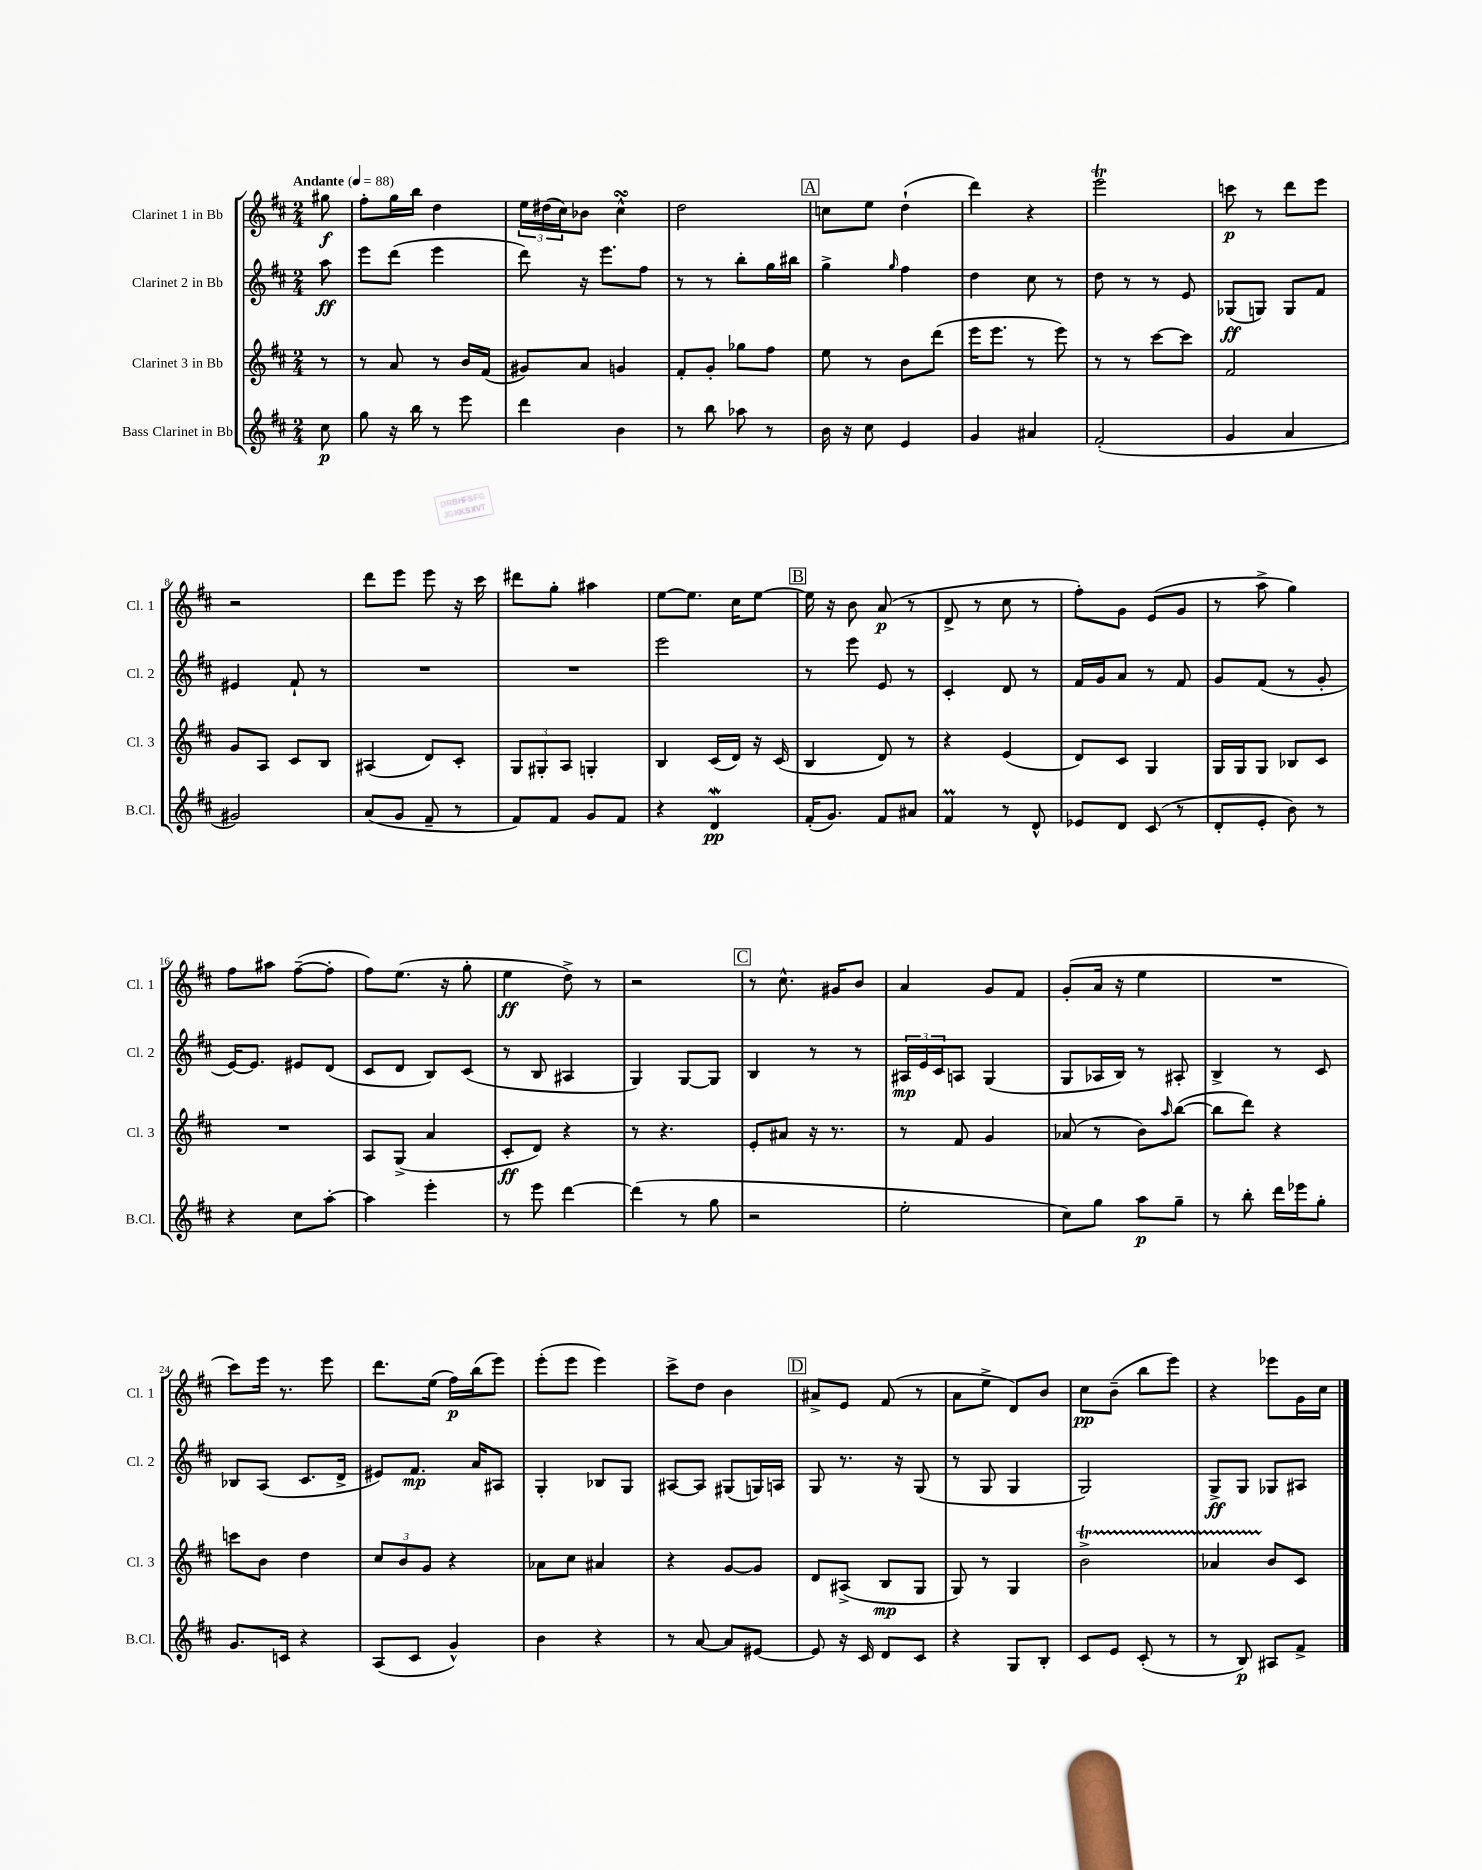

**kern	**kern	**kern	**kern
*staff4	*staff3	*staff2	*staff1
*clefG2	*clefG2	*clefG2	*clefG2
*k[f#c#]	*k[f#c#]	*k[f#c#]	*k[f#c#]
*M2/4	*M2/4	*M2/4	*M2/4
*MM88	*MM88	*MM88	*MM88
8cc#	8r	8aa	8gg#
=	=	=	=
8gg	8r	8eee	8ff#'
16r	8a	(8ddd	16gg
16bb	.	.	16bb
8r	8r	4eee	4dd
8eee	16b	.	.
.	(16f#	.	.
=	=	=	=
4ddd	8g#)	8ddd)	24ee
.	.	.	(24dd#
.	.	.	24cc#)
.	8a	16r	8b-
.	.	8.eee	.
4b	4g	.	4cc#^^
.	.	8ff#	.
=	=	=	=
8r	8f#'	8r	2dd
8bb	8g'	8r	.
8aa-	8gg-	8bb'	.
8r	8ff#	16gg	.
.	.	16bb#	.
=	=	=	=
16b	8ee	4gg^	8cc
16r	.	.	.
8cc#	8r	.	8ee
.	.	16qqgg	.
4e	8b	4ff#	(4dd`
.	(8ddd	.	.
=	=	=	=
4g	16eee	4dd	4ddd)
.	8.eee	.	.
4a#	8r	8cc#	4r
.	8eee)	8r	.
=	=	=	=
(2f#'	8r	8dd	2eee
.	8r	8r	.
.	[8ccc#	8r	.
.	8ccc#]	8e	.
=	=	=	=
4g	2f#	(8G-	8ccc
.	.	8G)	8r
4a	.	8G	8ddd
.	.	8f#	8eee
=	=	=	=
2g#)	8g	4e#	2r
.	8A	.	.
.	8c#	8f#`	.
.	8B	8r	.
=	=	=	=
(8a	(4A#	2r	8ddd
8g	.	.	8eee
8f#~	8d)	.	8eee
8r	8c#'	.	16r
.	.	.	16ccc#
=	=	=	=
8f#)	12G	2r	8ddd#
.	12G#'	.	.
8f#	.	.	8gg'
.	12A	.	.
8g	4G'	.	4aa#
8f#	.	.	.
=	=	=	=
4r	4B	2eee	[8ee
.	.	.	8.ee]
4d	(16c#	.	.
.	16d)	.	16cc#
.	16r	.	[8ee
.	(16c#	.	.
=	=	=	=
(16f#'	4B	8r	16ee]
8.g)	.	.	16r
.	.	8eee	8b
8f#	8d)	8e	(8a
8a#	8r	8r	8r
=	=	=	=
4f#	4r	4c#'	8d^
.	.	.	8r
8r	(4e	8d	8cc#
8d^^	.	8r	8r
=	=	=	=
8e-	8d)	16f#	8ff#')
.	.	16g	.
8d	8c#	8a	8g
(8c#	4G	8r	(8e
8r	.	8f#	8g
=	=	=	=
8d'	16G	8g	8r
.	16G	.	.
8e'	8G	(8f#	8aa^
8b)	8B-	8r	4gg)
8r	8c#	8g'	.
=	=	=	=
4r	2r	[16e)	8ff#
.	.	8.e]	.
.	.	.	8aa#
8cc#	.	8e#	([8ff#~
[8aa'	.	(8d	8ff#']
=	=	=	=
4aa]	8A	8c#	8ff#)
.	(8G^	8d	(8.ee
4eee'	4a	8B)	.
.	.	.	16r
.	.	(8c#	8gg'
=	=	=	=
8r	8c#'	8r	4ee
8eee	8d)	8B	.
[4ddd	4r	4A#	8dd^)
.	.	.	8r
=	=	=	=
(4ddd]	8r	4G)	2r
.	4.r	.	.
8r	.	[8G	.
8gg	.	8G]	.
=	=	=	=
2r	8e'	4B	8r
.	8a#	.	8.cc#^^
.	16r	8r	.
.	8.r	.	16g#
.	.	8r	8b
=	=	=	=
2ee'	8r	24A#	4a
.	.	24e	.
.	.	24c#	.
.	8f#	8A	.
.	4g	(4G	8g
.	.	.	8f#
=	=	=	=
8cc#)	(8a-	8G	(8g'
8gg	8r	16A-	16a
.	.	16B)	16r
8aa	8b)	8r	4ee
.	16qqaa	.	.
8gg~	([8bb	8A#'	.
=	=	=	=
8r	8bb]	4B^	2r
8bb'	8ddd)	.	.
16ddd	4r	8r	.
16eee-	.	.	.
8gg'	.	8c#	.
=	=	=	=
8.g	8ccc	8B-	8ccc#)
.	8b	(8A	16eee
16c	.	.	8.r
4r	4dd	8.c#	.
.	.	.	8eee
.	.	16d^	.
=	=	=	=
(8A	12cc#	8e#)	8.ddd
.	12b	.	.
8c#	.	8.f#	.
.	12g	.	.
.	.	.	(16ee
4g^^)	4r	.	16ff#)
.	.	16a	(16bb
.	.	8A#	8eee)
=	=	=	=
4b	8a-	4G'	(8eee'
.	8cc#	.	8eee
4r	4a#	8B-	4eee)
.	.	8G	.
=	=	=	=
8r	4r	[8A#	8ccc#^
[8a	.	8A#]	8dd
8a]	[8g	(8G#	4b
[8e#	8g]	16G)	.
.	.	16A	.
=	=	=	=
8e#]	8d	8G	8a#^
16r	(8A#^	8.r	8e
16c#	.	.	.
8d	8B	.	(8f#
.	.	16r	.
8c#	8G	(8G	8r
=	=	=	=
4r	8G)	8r	8a
.	8r	8G	8ee^
8G	4G	4G	8d)
8B'	.	.	8b
=	=	=	=
8c#	2b^	2G)	8cc#
8e	.	.	(8b~
(8c#'	.	.	8bb
8r	.	.	8eee)
=	=	=	=
8r	4a-	8G^	4r
8B)	.	8G	.
8A#	8b	8G-	8eee-
8f#^	8c#	8A#	16g
.	.	.	16cc#
==	==	==	==
*-	*-	*-	*-
